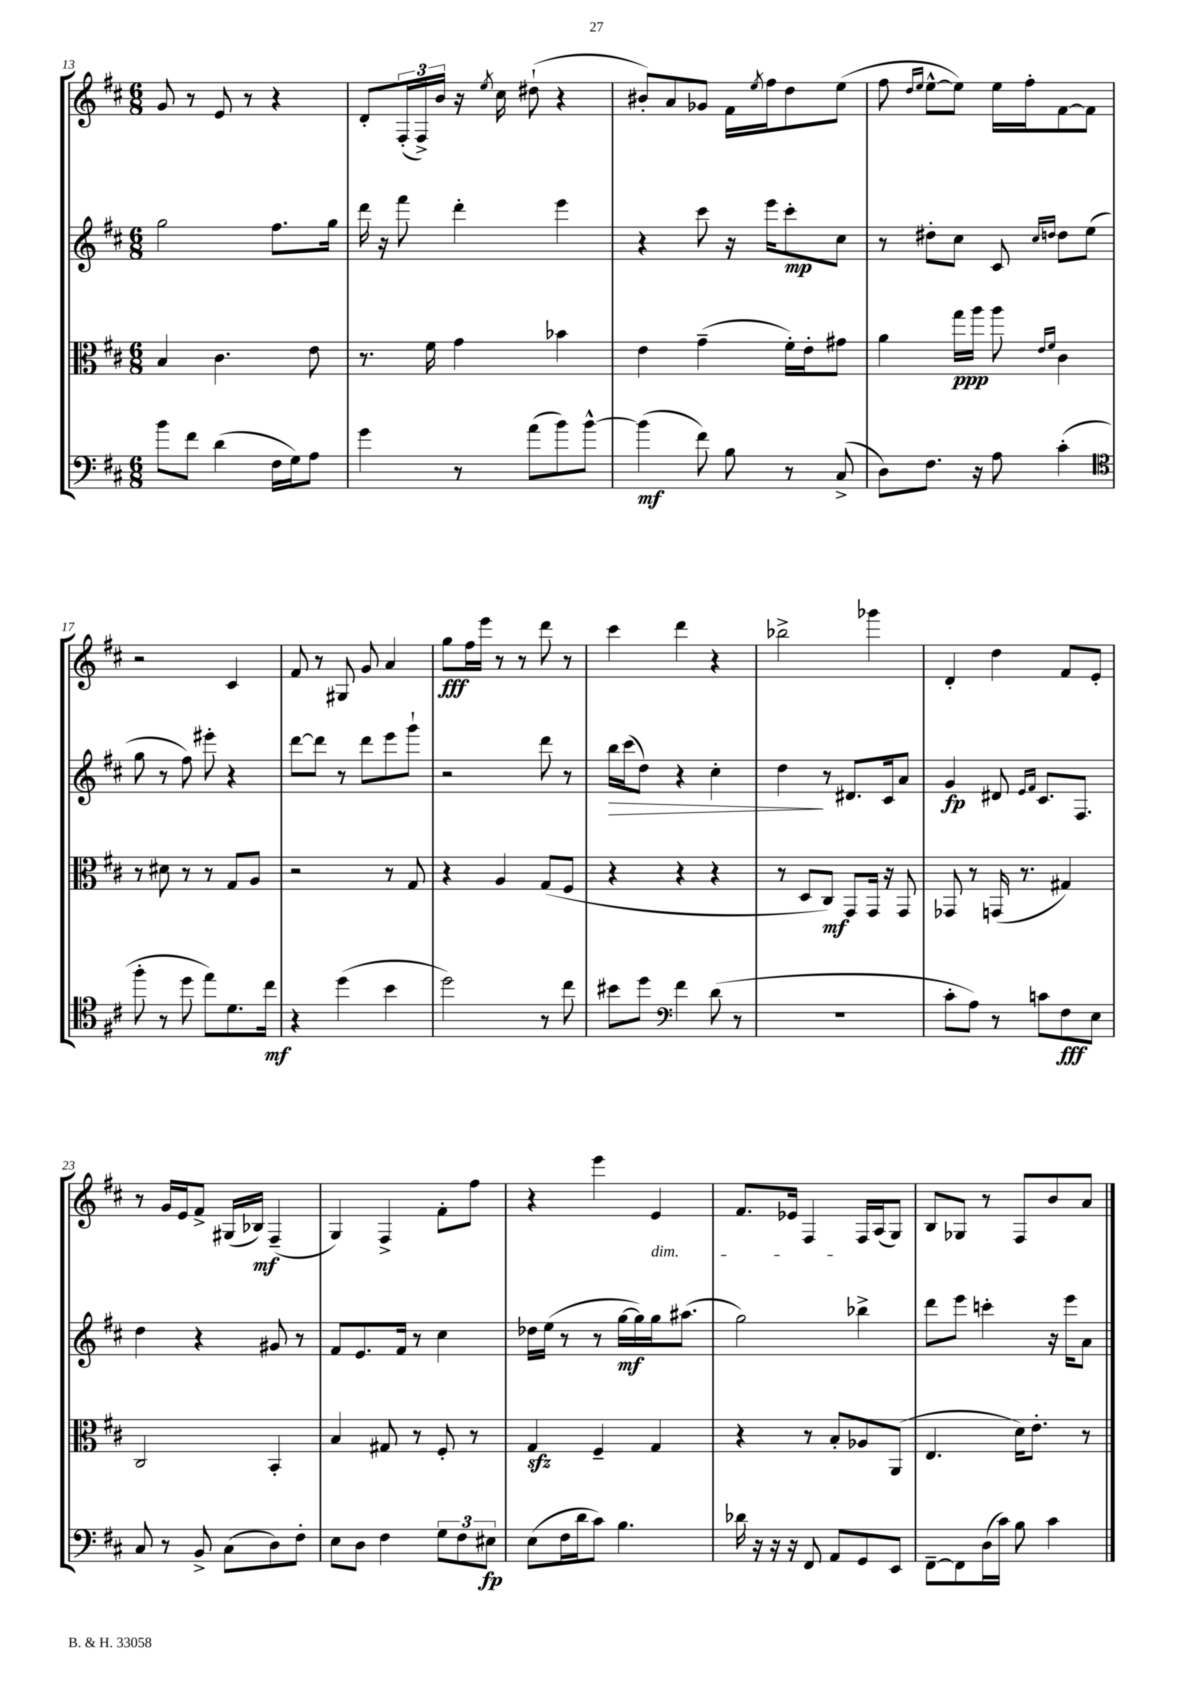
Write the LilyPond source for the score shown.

<<
\new StaffGroup <<
\new Staff = "s0" {
    \clef treble \key d \major \numericTimeSignature \time 6/8
    g'8 r8 e'8 r8 r4 |
    d'8-. \tuplet 3/2 { fis16-.( fis16->) b'16 } r16 \acciaccatura { e''8 } cis''16 dis''8-!( r4 |
    bis'8-.) a'8 ges'8 fis'16 \acciaccatura { e''8 } fis''16 d''8 e''8( |
    fis''8 \grace { d''16 e''16 } e''8~-^ e''8) e''16 fis''16-. fis'8~ fis'8 |
    r2 cis'4 |
    fis'8 r8 gis8 g'8 a'4 |
    g''8\fff fis''16 e'''16 r8 r8 d'''8 r8 |
    cis'''4 d'''4 r4 |
    bes''2-> ges'''4 |
    d'4-. d''4 fis'8 e'8-. |
    r8 g'16 e'16 fis'8-> gis16( bes16\mf) fis4--( |
    g4) fis4-> fis'8-. fis''8 |
    r4 e'''4 e'4\dim |
    fis'8. ees'16 fis4 fis16\! a16( g8) |
    b8 ges8 r8 fis8 b'8 a'8 \bar "|." |
}
\new Staff = "s1" {
    \clef treble \key d \major \numericTimeSignature \time 6/8
    g''2 fis''8. g''16 |
    d'''16 r16 fis'''8 d'''4-. e'''4 |
    r4 cis'''8 r16 e'''16 cis'''8-.\mp cis''8 |
    r8 dis''8-. cis''8 cis'8 \grace { cis''16 d''16 } d''8 e''8( |
    g''8 r8 fis''8) eis'''8-. r4 |
    d'''8~ d'''8 r8 d'''8 e'''8 g'''8-! |
    r2 d'''8 r8 |
    b''16\> cis'''16( d''8) r4 cis''4-. |
    d''4\! r8 dis'8. cis'16 a'8 |
    g'4\fp dis'8 \grace { e'16 fis'16 } cis'8. fis8. |
    d''4 r4 gis'8 r8 |
    fis'8 e'8. fis'16 r8 cis''4 |
    des''16 e''16( r8 r8 g''16~\mf g''16) g''16 ais''8.( |
    g''2) bes''4-> |
    d'''8 e'''8 c'''4-. r16 e'''16 a'8 \bar "|." |
}
\new Staff = "s2" {
    \clef alto \key d \major \numericTimeSignature \time 6/8
    b4 cis'4. e'8 |
    r8. fis'16 g'4 bes'4 |
    e'4 g'4--( fis'16-.) e'16-. gis'8 |
    a'4 g''16\ppp a''16 a''8 \grace { e'16 fis'16 } cis'4 |
    r8 dis'8 r8 r8 g8 a8 |
    r2 r8 g8 |
    r4 a4 g8( fis8 |
    r4 r4 r4 |
    r8 d8 cis8\mf) g,8 g,16 r16 g,8 |
    ges,8 r8 g,16( r8. gis4) |
    cis2 b,4-. |
    b4 gis8 r8 fis8-. r8 |
    g4\sfz fis4-- g4 |
    r4 r8 b8-. aes8 a,8( |
    e4. d'16) e'8.-. r8 \bar "|." |
}
\new Staff = "s3" {
    \clef bass \key d \major \numericTimeSignature \time 6/8
    b'8 fis'8 d'4( fis16 g16) a8 |
    g'4 r8 a'8( b'8) b'8~-^ |
    b'4\mf( fis'8) b8 r8 cis8->( |
    d8) fis8. r16 a8 cis'4-.( |
    \clef tenor fis''8-. r8 d''8 e''8) d'8. cis''16\mf |
    r4 d''4( b'4 |
    d''2) r8 cis''8 |
    bis'8 d''8 \clef bass fis'4 d'8( r8 |
    R2. |
    cis'8-. a8) r8 c'8 fis8\fff e8 |
    cis8 r8 b,8-> cis8( d8) fis8-. |
    e8 d8 fis4 \tuplet 3/2 { g8 fis8 eis8\fp } |
    e8( fis16 d'16 cis'8) b4. |
    des'16 r16 r16 r16 fis,8 a,8 g,8 e,8 |
    fis,8~-- fis,8 d16( cis'16) b8 cis'4 \bar "|." |
}
>>
>>
\layout { \context { \Score currentBarNumber = #13 } }
